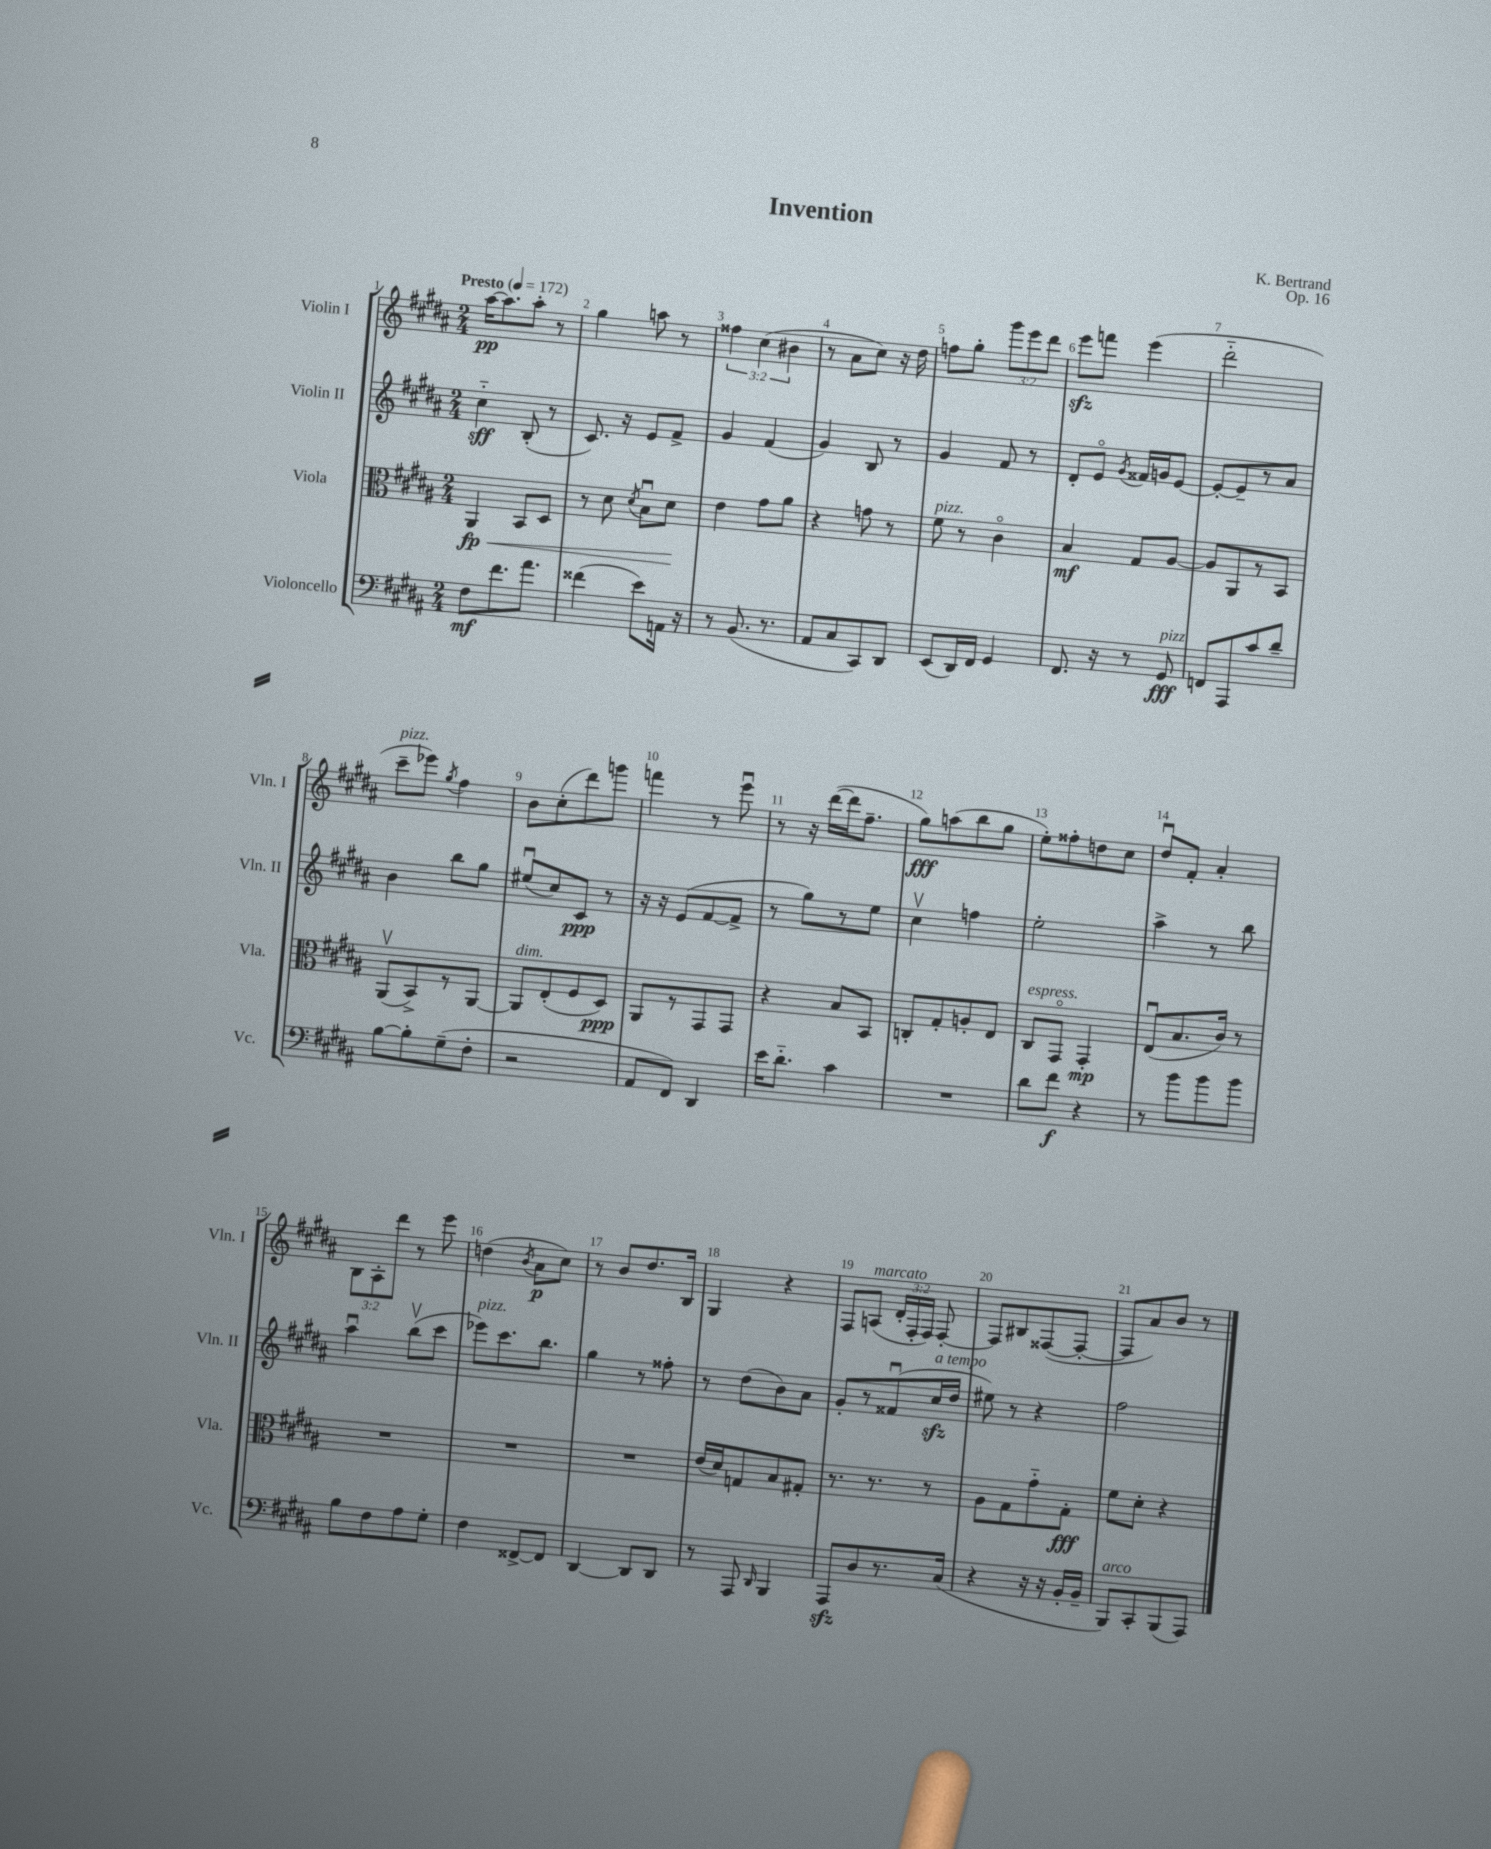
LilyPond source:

\header { title = "Invention" composer = "K. Bertrand" opus = "Op. 16" }
<<
\new StaffGroup <<
\new Staff = "s0" \with { instrumentName = "Violin I" shortInstrumentName = "Vln. I" } {
    \clef treble \key b \major \numericTimeSignature \time 2/4 \override Staff.TupletNumber.text = #tuplet-number::calc-fraction-text \tempo "Presto" 4 = 172
    \autoBeamOff ais''16[~\pp ais''8. ais''8]-. r8 |
    gis''4 a''8 r8 |
    \tuplet 3/2 { fisis''4 cis''4( bis'4 } |
    r8 ais'8[ cis''8]) r16 dis''16 |
    f''8[ gis''8]-. \tuplet 3/2 { gis'''8[ e'''8 dis'''8] } |
    e'''8[\sfz f'''8] e'''4( |
    dis'''2-_ |
    cis'''8[--^\markup { \italic "pizz." } ees'''8]) \acciaccatura { gis''8 } fis''4 |
    b'8[ cis''8-.( dis'''8) g'''8] |
    f'''4 r8 e'''8\downbow |
    r8 r16 dis'''16[~( dis'''16 fis''8.]-- |
    gis''8[\fff) a''8( b''8 gis''8] |
    e''8[-.) fisis''8-. d''8 cis''8] |
    dis''8[\downbow fis'8]-. ais'4-. |
    \tuplet 3/2 { b8[ ais8-. dis'''8] } r8 e'''8 |
    d''4( \acciaccatura { b'8 } ais'8[\p cis''8]) |
    r8 b'8[ dis''8. b16] |
    gis4 r4 |
    fis8[ a8]^\markup { \italic "marcato" }( \tuplet 3/2 { dis'16[-. fis16-. fis16]) } fis8~-. |
    fis8[ bis8 fisis8~( fisis8]~-. |
    fisis8[ ais'8) b'8] r8 \bar "|." |
}
\new Staff = "s1" \with { instrumentName = "Violin II" shortInstrumentName = "Vln. II" } {
    \clef treble \key b \major \numericTimeSignature \time 2/4
    \autoBeamOff cis''4-_\sff b8-.( r8 |
    cis'8.) r16 e'8[ fis'8]-> |
    gis'4 fis'4( |
    gis'4) b8 r8 |
    gis'4 fis'8 r8 |
    dis'8[-. e'8]\flageolet \acciaccatura { gis'8 } fisis'16[ g'16 e'8]~ |
    e'8[~-. e'8-- r8 ais'8] |
    b'4 b''8[ gis''8] |
    eis''8[\downbow( cis''8) cis'8]\ppp r8 |
    r16 r16 e'8[( fis'8~ fis'8]-> |
    r8 gis''8[) r8 e''8] |
    cis''4\upbow f''4 |
    e''2-. |
    ais''4-> r8 b''8 |
    ais''4\downbow b''8[\upbow( cis'''8] |
    ees'''8[^\markup { \italic "pizz." }) cis'''8. b''8.] |
    gis''4 r8 fisis''8-. |
    r8 dis''8[( b'8) ais'8] |
    gis'8[-. r8 fisis'8\downbow( cis''16\sfz^\markup { \italic "a tempo" } dis''16] |
    eis''8) r8 r4 |
    fis''2 \bar "|." |
}
\new Staff = "s2" \with { instrumentName = "Viola" shortInstrumentName = "Vla." } {
    \clef alto \key b \major \numericTimeSignature \time 2/4
    \autoBeamOff ais,4\fp\< b,8[ dis8] |
    r8 dis'8 \acciaccatura { dis'8 } b8[\downbow dis'8]\! |
    e'4 gis'8[ ais'8] |
    r4 g'8 r8 |
    fis'8^\markup { \italic "pizz." } r8 cis'4\flageolet |
    b4\mf gis8[ ais8]~ |
    ais8[ ais,8 r8 b,8] |
    ais,8[\upbow( b,8->) r8 ais,8]~ |
    ais,8[^\markup { \italic "dim." } e8-.( fis8 dis8]\ppp) |
    ais,8[ r8 gis,8 gis,8] |
    r4 b8[ b,8] |
    c8[-. gis8-. a8-. e8] |
    cis8[^\markup { \italic "espress." } gis,8]\flageolet gis,4-.\mp |
    e8[\downbow( b8. cis'16]) r8 |
    R2 |
    R2 |
    R2 |
    e'16[( dis'16) g8 b8 gis8]-. |
    r8. r8. r8 |
    ais8[ gis8 gis'8-_ gis8]-.\fff |
    fis'8[ dis'8]-. r4 \bar "|." |
}
\new Staff = "s3" \with { instrumentName = "Violoncello" shortInstrumentName = "Vc." } {
    \clef bass \key b \major \numericTimeSignature \time 2/4
    \autoBeamOff fis8[\mf fis'8. ais'8.] |
    fisis'4( e'8[) a,16] r16 |
    r8 b,8.( r8. |
    ais,8[ cis8 cis,8) dis,8] |
    e,8[( dis,16) fis,16] gis,4 |
    fis,8. r16 r8 gis,8\fff^\markup { \italic "pizz." } |
    f,8[ ais,,8 cis'8 dis'8]-- |
    b8[~ b8-. gis8--( fis8]-. |
    r2 |
    ais,8[ fis,8]) dis,4 |
    e'16[ dis'8.]-_ cis'4 |
    R2 |
    dis'8[ fis'8]\f r4 |
    r8 b'8[ b'8 b'8] |
    b8[ fis8 ais8 gis8]-. |
    fis4 fisis,8[~-> fisis,8] |
    dis,4~ dis,8[ dis,8] |
    r8 ais,,8 \grace { dis,16 } b,,4 |
    ais,,8[\sfz dis8 r8. cis16]( |
    r4 r16 r16 b,16[-. b,16]-- |
    b,,8[^\markup { \italic "arco" }) cis,8-. b,,8( ais,,8]) \bar "|." |
}
>>
>>
\layout { \context { \Score \override BarNumber.break-visibility = ##(#f #t #t) barNumberVisibility = #all-bar-numbers-visible } }
